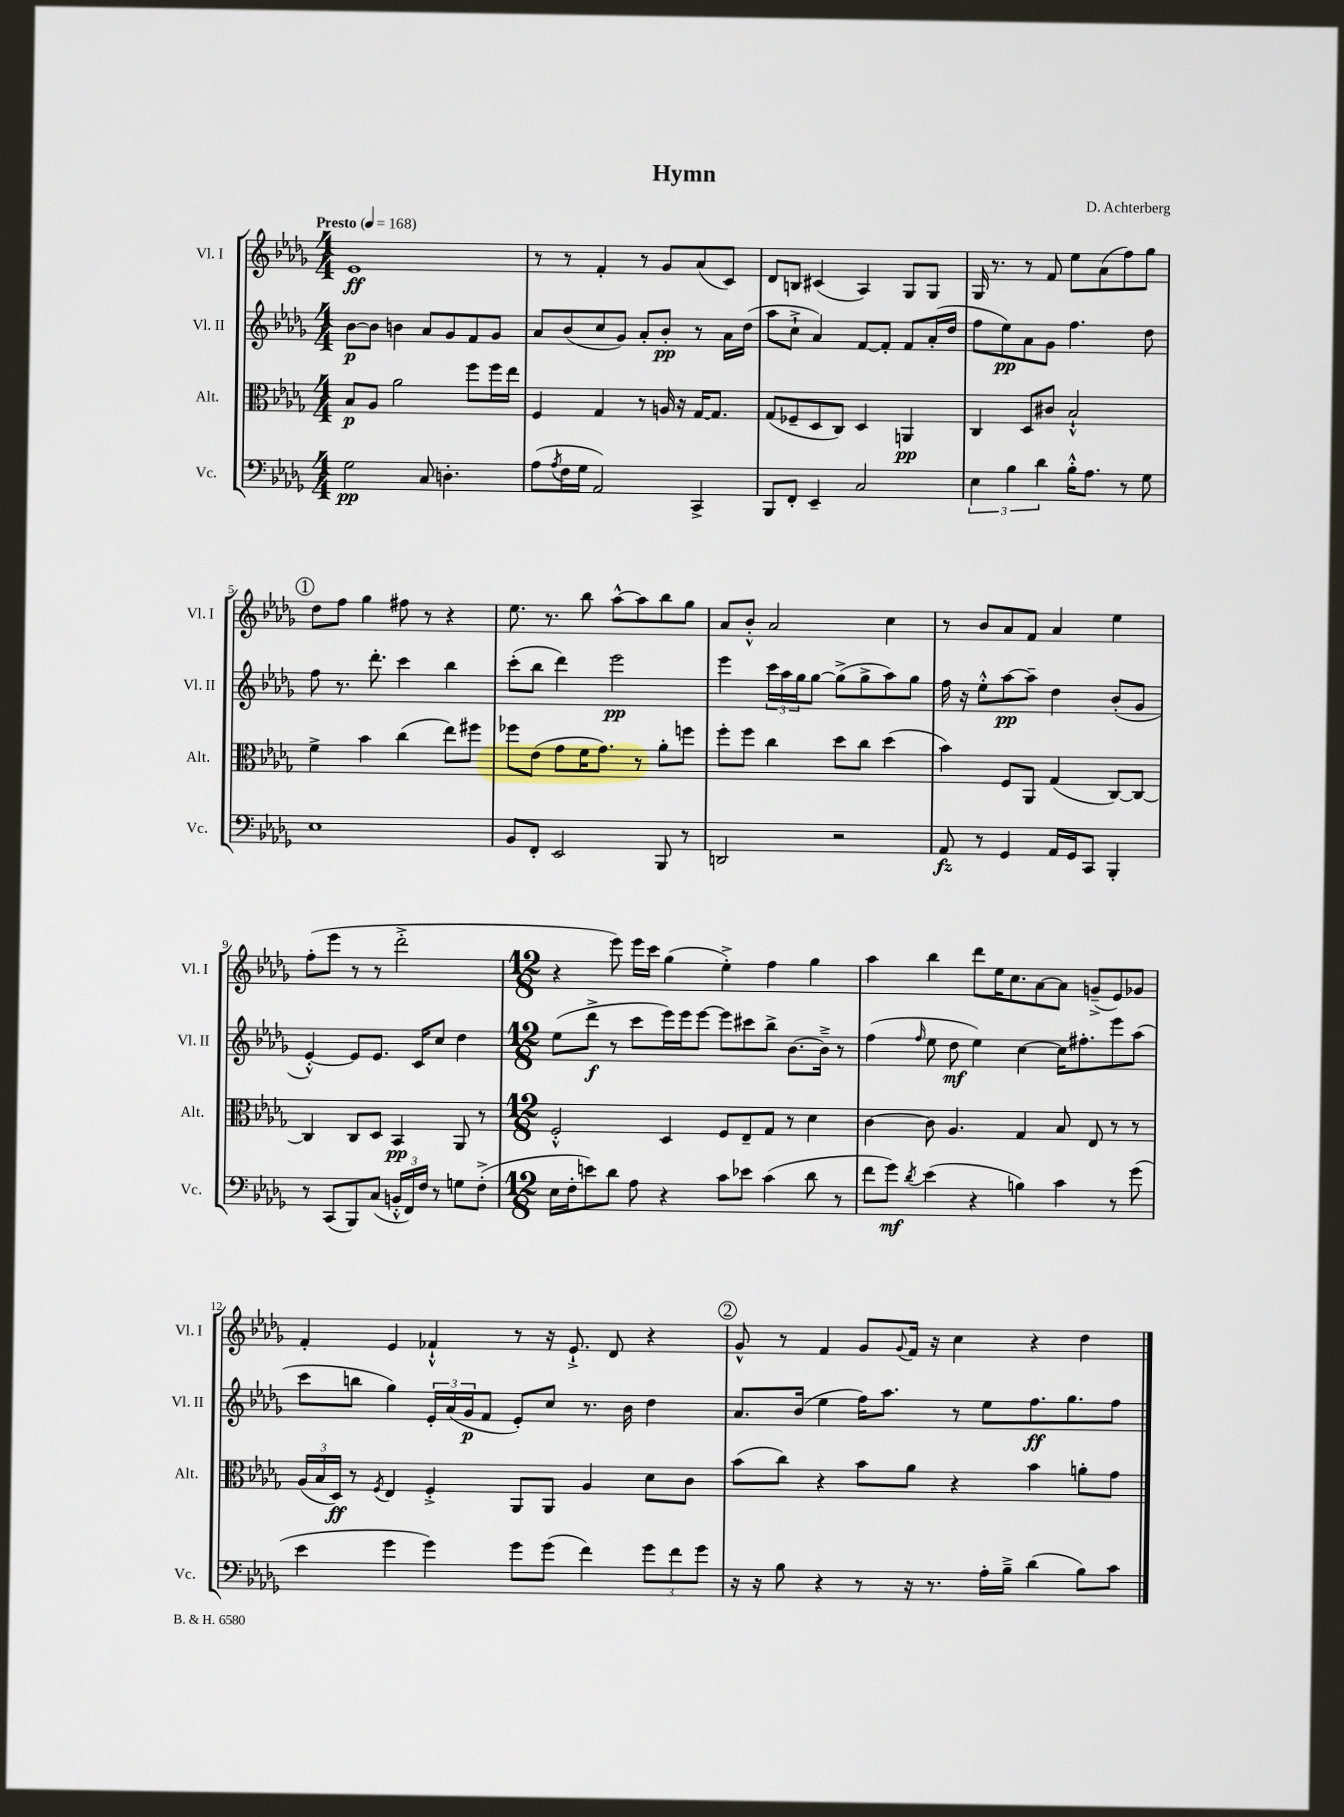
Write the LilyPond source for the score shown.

\header { title = "Hymn" composer = "D. Achterberg" }
<<
\new StaffGroup <<
\new Staff = "s0" \with { instrumentName = "Vl. I" shortInstrumentName = "Vl. I" } {
    \clef treble \key des \major \numericTimeSignature \time 4/4 \tempo "Presto" 4 = 168
    ees'1\ff |
    r8 r8 f'4-. r8 ges'8 aes'8( c'8) |
    des'8 b8 cis'4( aes4) ges8 ges8 |
    ges16 r8. r8 f'8 ees''8 aes'8( f''8) ges''8 |
    \mark \markup { \circle "1" } des''8 f''8 ges''4 fis''8 r8 r4 |
    ees''8. r8. bes''8 aes''8~-^ aes''8 bes''8 ges''8 |
    aes'8 bes'8-.-^ aes'2 c''4 |
    r8 bes'8 aes'8 f'8 aes'4 ees''4 |
    f''8-.( ees'''8 r8 r8 des'''2-.-> |
    \numericTimeSignature \time 12/8 r4 ees'''8) ees'''16 c'''16 ges''4( ees''4-.->) f''4 ges''4 |
    aes''4 bes''4 des'''8 ees''16 c''8. aes'8~ aes'8 g'8--->( ees'8) ges'8 |
    f'4-. ees'4 fes'4-!-^ r8 r16 ees'8.-!-> des'8 r4 |
    \mark \markup { \circle "2" } ges'8-^ r8 f'4 ges'8 \appoggiatura { ges'8 } f'16 r16 c''4 r4 des''4 \bar "|." |
}
\new Staff = "s1" \with { instrumentName = "Vl. II" shortInstrumentName = "Vl. II" } {
    \clef treble \key des \major \numericTimeSignature \time 4/4
    bes'8~\p bes'8 b'4 aes'8 ges'8 f'8 ges'8 |
    aes'8 bes'8( c''8 ges'8) aes'8-. bes'8-.\pp r8 aes'16 des''16( |
    aes''8 c''8-!-> aes'4) f'8~ f'8-. f'8 aes'16-.( des''16 |
    f''8 ees''8\pp) aes'8 ges'8 f''4. des''8 |
    \mark \markup { \circle "1" } f''8 r8. des'''8.-. c'''4 bes''4 |
    c'''8-.( bes''8 des'''4) ees'''2\pp |
    ees'''4 \tuplet 3/2 { c'''16 aes''16 ges''16 } ges''8~ ges''8->( ges''8-> aes''8) ges''8 |
    f''16 r16 ees''8-.-^ aes''8~\pp aes''8-- des''4 bes'8-.( ges'8 |
    ees'4~-.-^) ees'8 ees'8. c'16 c''8 des''4 |
    \numericTimeSignature \time 12/8 ees''8( des'''8->\f r8 c'''8 ees'''16) ees'''16 ees'''8~ ees'''8 cis'''8 bes''8-> bes'8.~ bes'16---> r8 |
    f''4( \grace { f''16 } ees''8 des''8\mf ees''4) c''4~ c''16 fis''8.-. ees'''8 aes''8( |
    c'''8 b''8 ges''4) \tuplet 3/2 { ees'16-. aes'16( ges'16\p } f'8 ees'8-.) c''8 r8. bes'16 des''4 |
    \mark \markup { \circle "2" } aes'8. bes'16( ees''4 f''16) aes''8. r8 ees''8 f''8.\ff ges''8. f''8 \bar "|." |
}
\new Staff = "s2" \with { instrumentName = "Alt." shortInstrumentName = "Alt." } {
    \clef alto \key des \major \numericTimeSignature \time 4/4
    bes8\p aes8 aes'2 f''8 f''16 ees''16 |
    f4 ges4 r8 a16 r16 ges16~ ges8. |
    ges8( fes8-- des8 c8) des4 a,4\pp |
    c4 des8 cis'8 bes2-!-^ |
    \mark \markup { \circle "1" } f'4-> bes'4 c''4( ees''8) fis''8 |
    fes''8 ees'8( ges'8 f'16 ges'8.) r8 aes'8-. f''8 |
    f''8-. f''8 c''4 des''8 c''8 des''4( |
    bes'4) f8 aes,8 ges4( c8~) c8~ |
    c4 c8 des8 bes,4\pp aes,8 r8 |
    \numericTimeSignature \time 12/8 f2-.-^ des4 f8 ees8-- ges8 r8 des'4 |
    c'4~ c'8 aes4. ges4 bes8 ees8 r8 r8 |
    \tuplet 3/2 { aes16( bes16 des16\ff) } r8 \acciaccatura { f8 } ees4 f4-.-> aes,8 aes,8 aes4 des'8 c'8 |
    \mark \markup { \circle "2" } bes'8( c''8) r4 bes'8 aes'8 r4 bes'4 a'8-. ges'8 \bar "|." |
}
\new Staff = "s3" \with { instrumentName = "Vc." shortInstrumentName = "Vc." } {
    \clef bass \key des \major \numericTimeSignature \time 4/4
    ges2\pp c8 d4.-. |
    aes8( \acciaccatura { aes8 } f16 ges16 aes,2) c,4-> |
    bes,,8 f,8-. ees,4-- c2 |
    \tuplet 3/2 { ees4 bes4 des'4 } bes16-.-^ aes8. r8 ges8 |
    \mark \markup { \circle "1" } ees1 |
    bes,8 f,8-. ees,2 bes,,8 r8 |
    d,2 r2 |
    aes,8\fz r8 ges,4 aes,16 ges,16 c,8 bes,,4-. |
    r8 c,8( bes,,8) c8( \tuplet 3/2 { b,16-.-^ f,16) f16 } r8 g8 f8-.->( |
    \numericTimeSignature \time 12/8 ees16 f16-. e'8) des'8 aes8 r4 c'8 ees'8 c'4( des'8 r8 |
    f'8 ges'8\mf) \acciaccatura { des'8 } ees'4( r4 b4) c'4 r8 ges'8( |
    ees'4 ges'4 ges'4) ges'8 ges'8( f'4) \tuplet 3/2 { ges'8 f'8 ges'8 } |
    \mark \markup { \circle "2" } r16 r16 bes8 r4 r8 r16 r8. aes16-. bes16---> des'4( bes8) c'8 \bar "|." |
}
>>
>>
